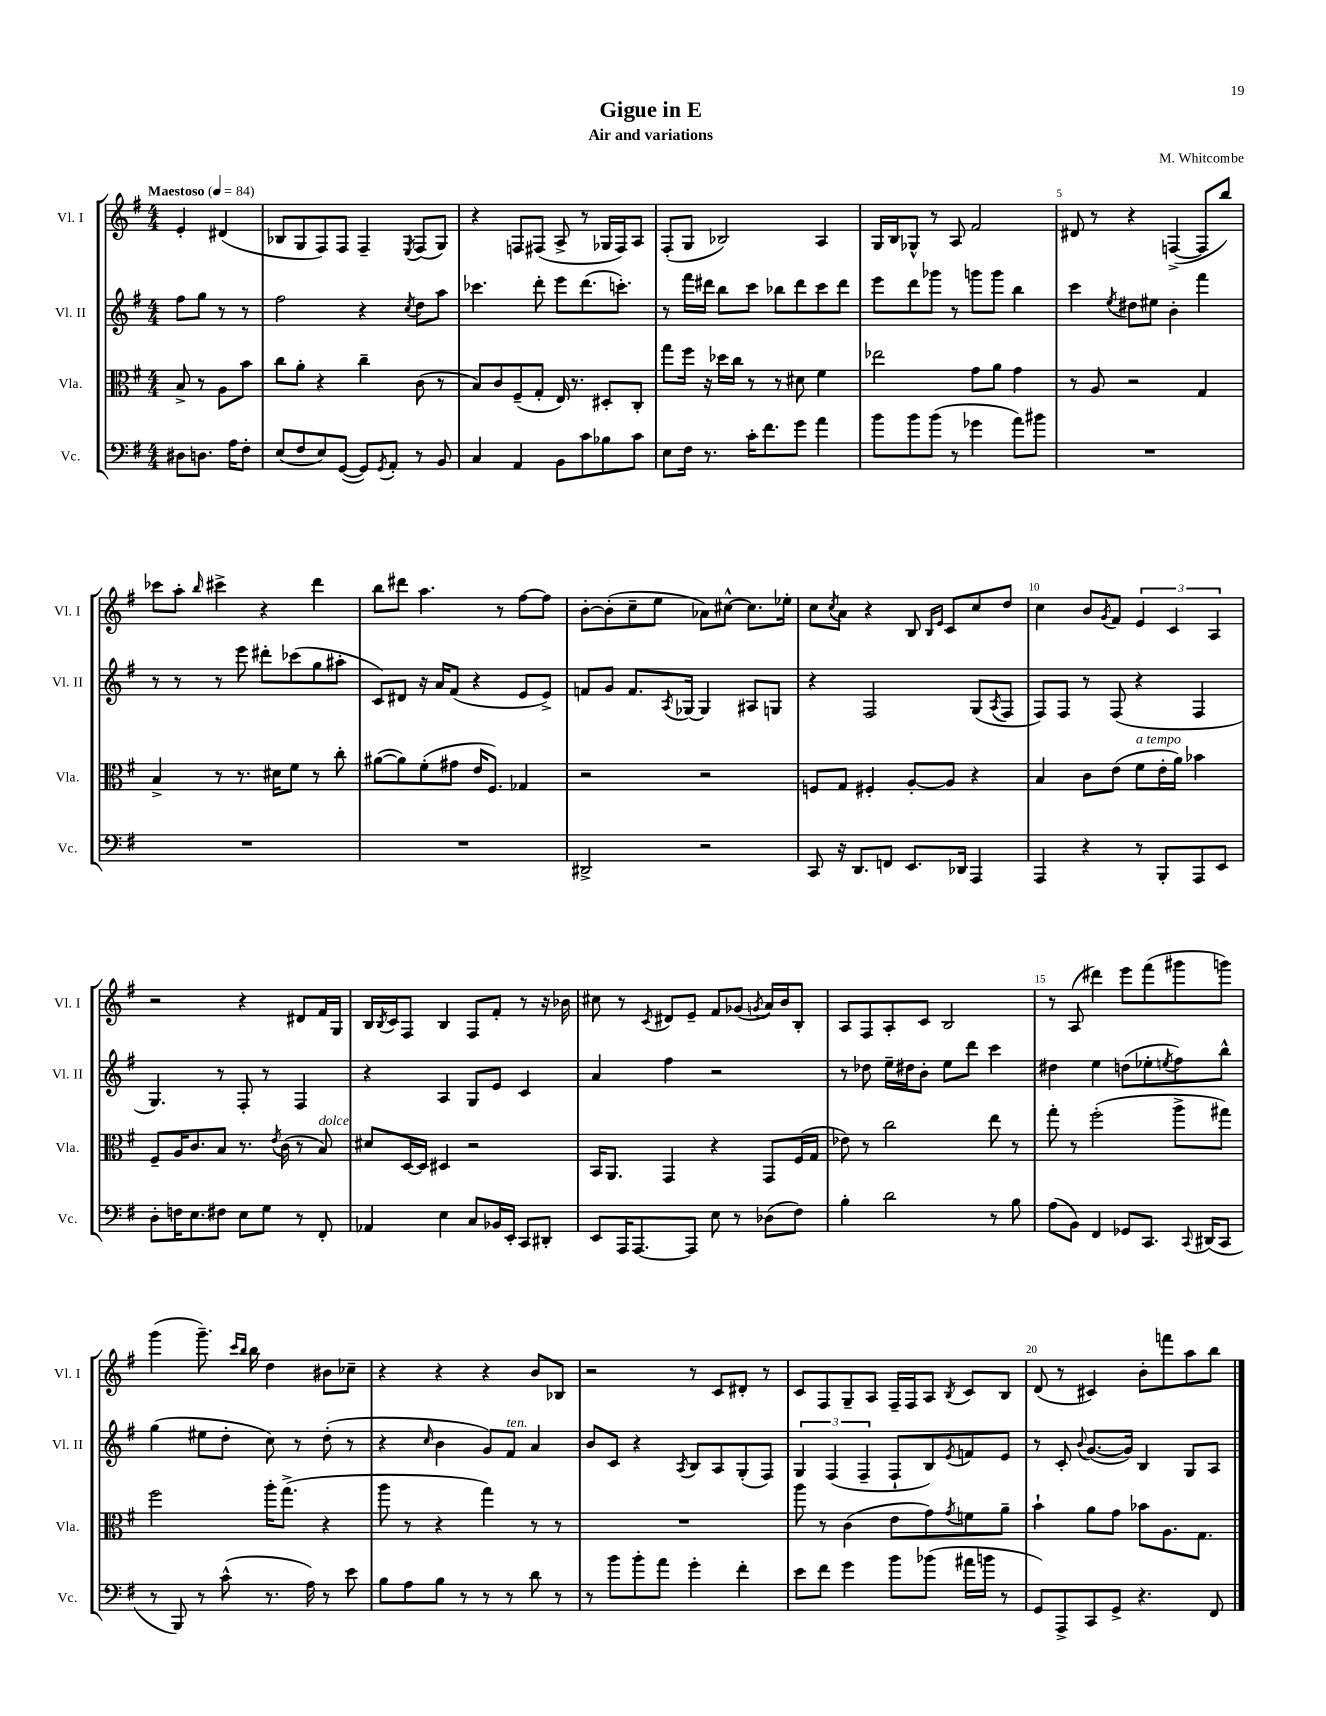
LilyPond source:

\header { title = "Gigue in E" composer = "M. Whitcombe" subtitle = "Air and variations" }
<<
\new StaffGroup <<
\new Staff = "s0" \with { instrumentName = "Vl. I" shortInstrumentName = "Vl. I" } {
    \clef treble \key g \major \numericTimeSignature \time 4/4 \partial 2 \tempo "Maestoso" 4 = 84
    e'4-. dis'4( |
    bes8 g8 fis8) fis8 fis4-- \acciaccatura { e8 } fis8( g8) |
    r4 f8 fis8( a8-> r8 ges16 fis16) a8 |
    fis8-.( g8 bes2) a4 |
    g16 b16 ges8-^ r8 a8 fis'2 |
    dis'8 r8 r4 f4~->( f8 b''8) |
    ces'''8 a''8-. \grace { b''16 } cis'''4-> r4 d'''4 |
    b''8 dis'''8 a''4. r8 fis''8~ fis''8 |
    b'8~-. b'8-.( c''8-- e''8 aes'8) cis''8~-^ cis''8. ees''16-. |
    c''8 \acciaccatura { c''8 } a'8 r4 b8 \grace { b16 e'16 } c'8 c''8 d''8 |
    c''4 b'8 \acciaccatura { g'8 } fis'8 \tuplet 3/2 { e'4 c'4 a4 } |
    r2 r4 dis'8 fis'16 g16 |
    b16 \acciaccatura { b8 } c'16 fis8 b4 fis8 fis'8-. r8 r16 bes'16 |
    cis''8 r8 \acciaccatura { c'8 } dis'8 e'8-- fis'8 ges'8( \acciaccatura { g'8 } a'16) b'16 b8-. |
    a8 fis8 a8-. c'8 b2 |
    r8 a8( dis'''4) e'''8 fis'''8( gis'''8 g'''8) |
    g'''4( g'''8.--) \grace { c'''16 b''16 } b''16 d''4 bis'8 ces''8-- |
    r4 r4 r4 b'8 bes8 |
    r2 r8 c'8 dis'8-. r8 |
    c'8 fis8 g8-- a8 fis16-- fis16 a8 \acciaccatura { b8 } c'8 b8 |
    d'8( r8 cis'4) b'8-. f'''8 a''8 b''8 \bar "|." |
}
\new Staff = "s1" \with { instrumentName = "Vl. II" shortInstrumentName = "Vl. II" } {
    \clef treble \key g \major \numericTimeSignature \time 4/4 \partial 2
    fis''8 g''8 r8 r8 |
    fis''2 r4 \acciaccatura { c''8 } d''8 a''8 |
    ces'''4. d'''8-. e'''8 d'''8.( c'''8.-.) |
    r8 fis'''16 dis'''16 b''8 c'''8 bes''8 dis'''8 c'''8 dis'''8 |
    e'''8 d'''8 ges'''8 r8 g'''8 g'''8 b''4 |
    c'''4 \acciaccatura { e''8 } dis''8 eis''8 b'4-. fis'''4 |
    r8 r8 r8 e'''8 dis'''8-. ces'''8( g''8 ais''8-. |
    c'8) dis'8 r16 a'16 fis'8( r4 e'8 e'8->) |
    f'8 g'8 f'8. \acciaccatura { a8 } ges16~ ges4 ais8 g8 |
    r4 fis2 g8( \acciaccatura { a8 } fis8 |
    fis8) fis8 r8 fis8( r4 fis4 |
    g4.) r8 fis8-. r8 fis4 |
    r4 a4 g8 e'8 c'4 |
    a'4 fis''4 r2 |
    r8 des''8 e''16-- dis''16 b'8-. e''8 d'''8 c'''4 |
    dis''4 e''4 d''8( ees''8-. \acciaccatura { e''8 } fis''8) b''8-^ |
    g''4( eis''8 d''8-. c''8) r8 d''8-.( r8 |
    r4 \grace { c''16 } b'4 g'8) fis'8^\markup { \italic "ten." } a'4 |
    b'8 c'8 r4 \acciaccatura { a8 } b8 a8 g8-.( fis8) |
    \tuplet 3/2 { g4 fis4( fis4-- } fis8-! b8) \acciaccatura { e'8 } f'8 e'8 |
    r8 c'8-. \appoggiatura { b'8 } g'8.~( g'16) b4 g8 a8 \bar "|." |
}
\new Staff = "s2" \with { instrumentName = "Vla." shortInstrumentName = "Vla." } {
    \clef alto \key g \major \numericTimeSignature \time 4/4 \partial 2
    b8-> r8 a8 b'8 |
    c''8 a'8-. r4 c''4-- c'8( r8 |
    b8) c'8 fis8--( g8-. e16) r8. dis8-. c8-. |
    g''8 fis''16 r16 des''16 c''16 r8 r8 dis'8 fis'4 |
    ees''2 g'8 a'8 g'4 |
    r8 a8 r2 g4 |
    b4-> r8 r8. dis'16 fis'8 r8 c''8-. |
    ais'8~( ais'8) fis'8-.( gis'8 e'16 fis8.) ges4 |
    r2 r2 |
    f8 g8 fis4-. a8~-. a8 r4 |
    b4 c'8 e'8( fis'8^\markup { \italic "a tempo" } e'16-. a'16) bes'4 |
    fis8-- a16 c'8. b8 r8. \acciaccatura { e'8 } c'16( r8 b8^\markup { \italic "dolce" }) |
    dis'8 d16~ d16 dis4 r2 |
    b,16 a,8. g,4 r4 g,8 fis16( g16 |
    ees'8) r8 c''2 e''8 r8 |
    g''8-. r8 fis''2-.( a''8-> gis''8) |
    fis''2 a''16-. g''8.->( r4 |
    a''8 r8 r4 g''4) r8 r8 |
    R1 |
    a''8 r8 c'4( e'8 g'8) \acciaccatura { g'8 } f'8 a'8-- |
    b'4-! a'8 g'8 bes'8 a8. g8. \bar "|." |
}
\new Staff = "s3" \with { instrumentName = "Vc." shortInstrumentName = "Vc." } {
    \clef bass \key g \major \numericTimeSignature \time 4/4 \partial 2
    dis8 d8. a16 fis8-. |
    e8( fis8 e8) g,8~( g,8) \acciaccatura { g,8 } a,8-. r8 b,8 |
    c4 a,4 b,8 c'8 bes8 c'8 |
    e8 fis16 r8. c'16-. fis'8. g'8 a'4 |
    b'8 b'8 b'8( r8 ges'4 a'8) bis'8 |
    R1 |
    R1 |
    R1 |
    dis,2-> r2 |
    c,8 r16 d,8. f,8 e,8. des,16 a,,4 |
    a,,4 r4 r8 b,,8-. a,,8 e,8 |
    d8-. f16 e8. fis8 e8 g8 r8 fis,8-. |
    aes,4 e4 c8 bes,16 e,16-. c,8 dis,8-. |
    e,8 a,,16 a,,8.~ a,,8 e8 r8 des8( fis8) |
    b4-. d'2 r8 b8 |
    a8( b,8) fis,4 ges,8 c,8. \appoggiatura { c,8 } dis,16( c,8 |
    r8 b,,8) r8 c'8-^( r8. a16) r8 e'8 |
    b8 a8 b8 r8 r8 r8 d'8 r8 |
    r8 b'8 b'8-. a'8 g'4-. fis'4-. |
    e'8 fis'8 g'4 b'8 bes'8( ais'16 b'16 r8 |
    g,8) a,,8-> c,8 g,8-> r4. fis,8 \bar "|." |
}
>>
>>
\layout { \context { \Score \override BarNumber.break-visibility = ##(#f #t #t) barNumberVisibility = #(every-nth-bar-number-visible 5) } }
